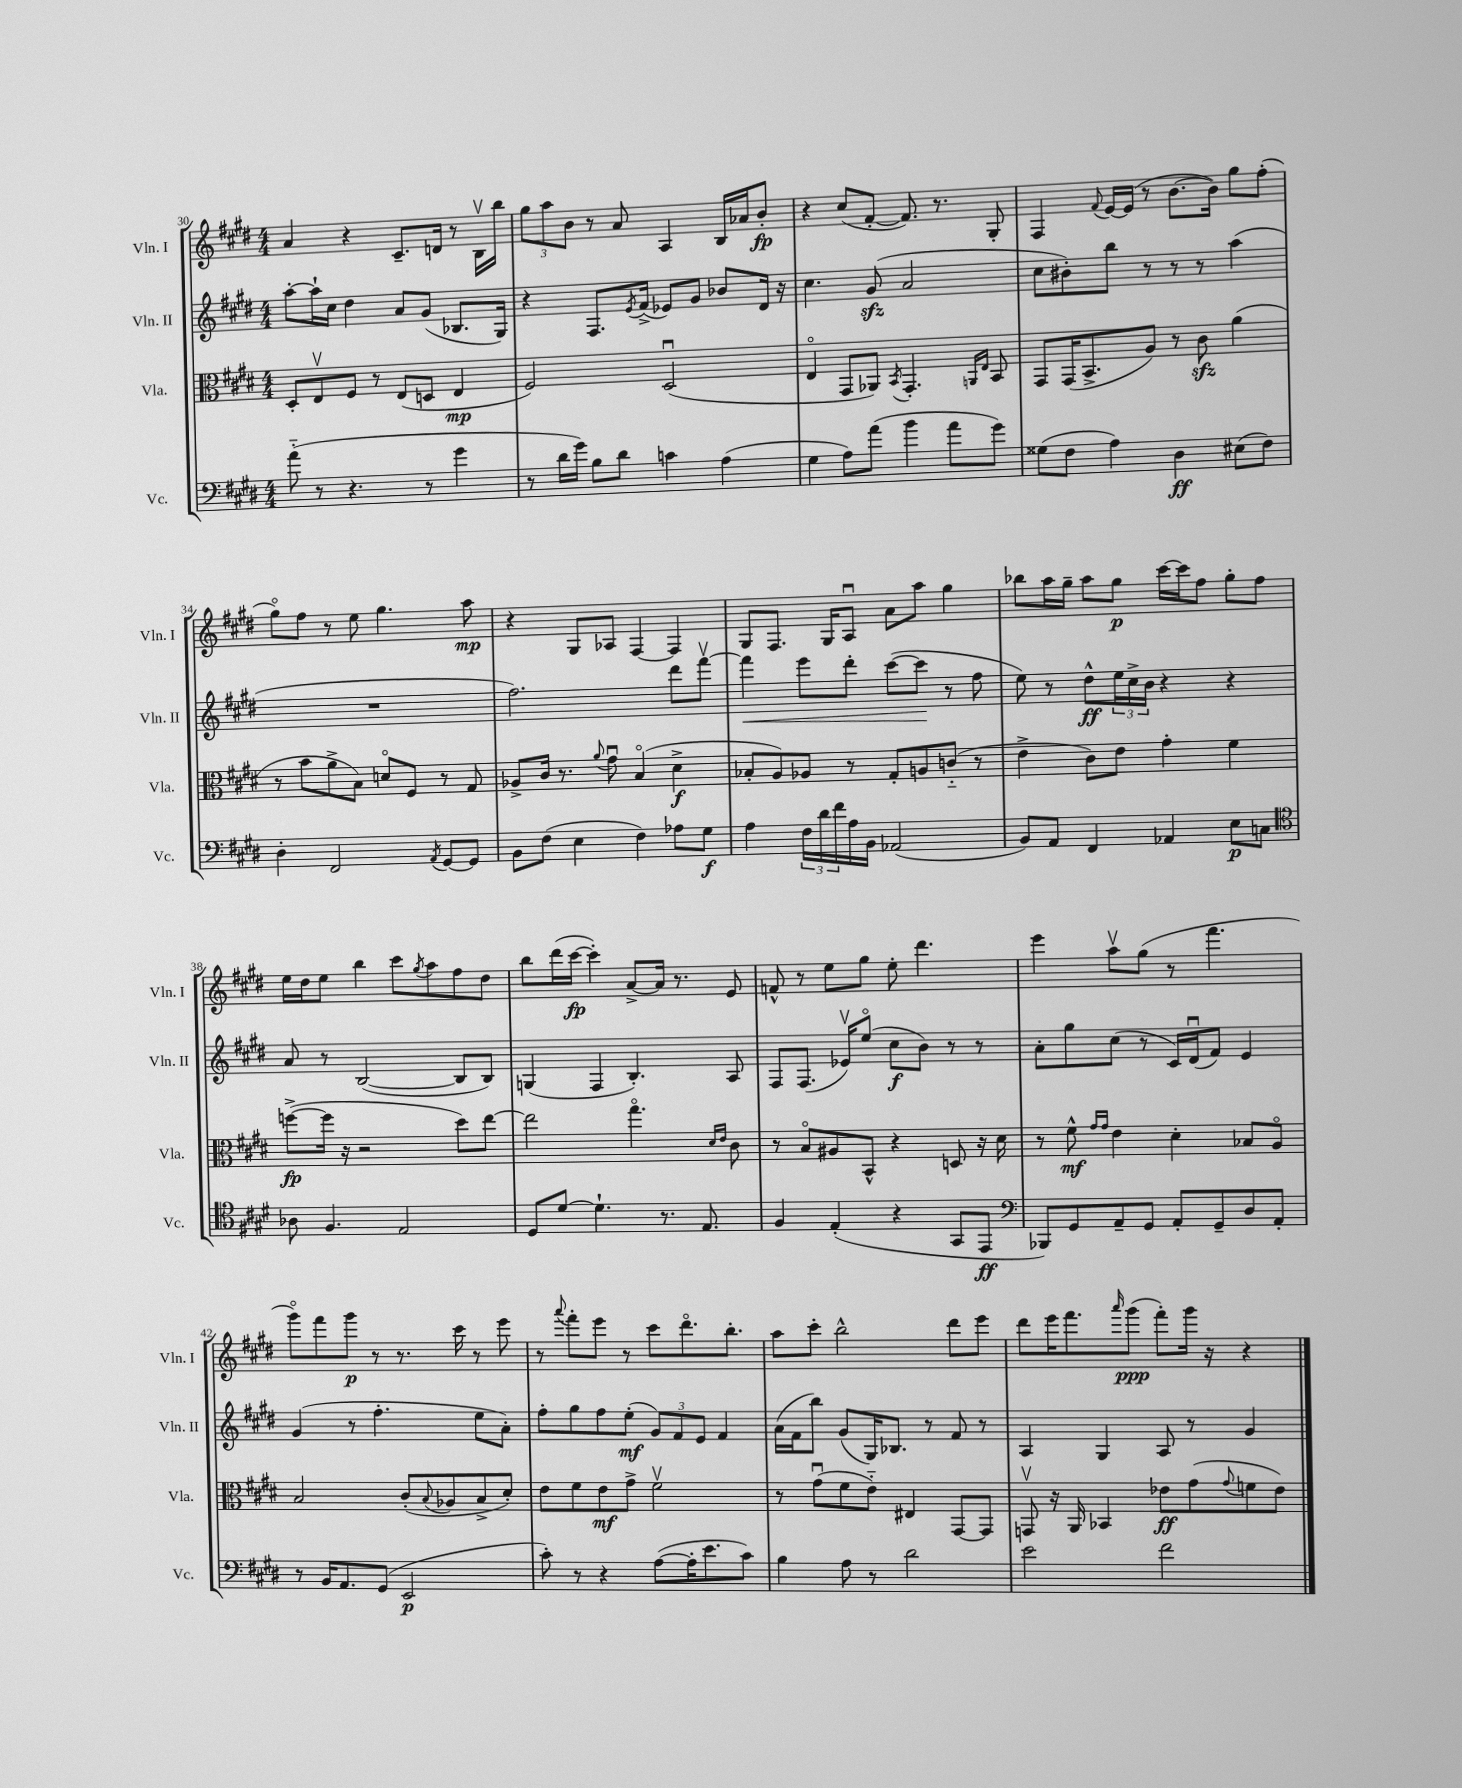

**kern	**dynam	**kern	**dynam	**kern	**dynam	**kern	**dynam
*part4	*part4	*part3	*part3	*part2	*part2	*part1	*part1
*staff4	*staff4	*staff3	*staff3	*staff2	*staff2	*staff1	*staff1
*I"Vc.	*	*I"Vla.	*	*I"Vln. II	*	*I"Vln. I	*
*I'Vc.	*	*I'Vla.	*	*I'Vln. II	*	*I'Vln. I	*
*clefF4	*	*clefC3	*	*clefG2	*	*clefG2	*
*k[f#c#g#d#]	*	*k[f#c#g#d#]	*	*k[f#c#g#d#]	*	*k[f#c#g#d#]	*
*M4/4	*	*M4/4	*	*M4/4	*	*M4/4	*
=30	=30	=30	=30	=30	=30	=30	=30
(8a\	.	8D#'/L	.	[8aa'\L	.	4a/	.
8r	.	8Ev/	.	16aa`\L]	.	.	.
.	.	.	.	16cc#\JJ	.	.	.
4.r	.	8F#/J	.	4dd#\	.	4r	.
.	.	8r	.	.	.	.	.
.	.	(8E/L	.	8a/L	.	8.c#~/L	.
8r	.	8Dn/J	.	(8g#/J	.	.	.
.	.	.	.	.	.	16dn/Jk	.
4g#\	.	4E/	mp	8.B-X/L	.	8r	.
.	.	.	.	.	.	16Bv\LL	.
.	.	.	.	16G#/Jk)	.	16bb\JJ	.
=31	=31	=31	=31	=31	=31	=31	=31
8r	.	2F#/)	.	4r	.	12gg#\L	.
.	.	.	.	.	.	12aa\	.
16d#\LL	.	.	.	.	.	.	.
.	.	.	.	.	.	12b\J	.
16g#\JJ)	.	.	.	.	.	.	.
8B\L	.	.	.	8.F#/L	.	8r	.
8d#\J	.	.	.	.	.	8a/	.
.	.	.	.	8qe/	.	.	.
.	.	.	.	(16f#^/Jk	.	.	.
4cn\	.	(2D#u/	.	8e-X/L)	.	4A/	.
.	.	.	.	8g#/J	.	.	.
(4A\	.	.	.	8b-X/L	.	16B/LL	.
.	.	.	.	.	.	16a-X/J	.
.	.	.	.	16d#/Jk	.	8b'/J	fp
.	.	.	.	16r	.	.	.
=32	=32	=32	=32	=32	=32	=32	=32
4G#\	.	4E/	.	4.cc#\	.	4r	.
8A\L)	.	8GG#/L	.	.	.	(8cc#/L	.
(8a\J	.	8AA-X/J)	.	(8g#zz/	.	[8f#'/J	.
.	.	8qBB/	.	.	.	.	.
4b\	.	4.GG#'/	.	2a/	.	8.f#/])	.
.	.	.	.	.	.	8.r	.
8a\L	.	.	.	.	.	.	.
.	.	16qqAAn/LL	.	.	.	.	.
.	.	16qqE/JJ	.	.	.	.	.
8g#\J)	.	8BB/	.	.	.	8G#'/	.
=33	=33	=33	=33	=33	=33	=33	=33
(8G##X\L	.	8GG#/L	.	8cc#\L	.	4F#/	.
8F#\J	.	(16GG#/K	.	8b#X'\)	.	.	.
.	.	8.BB^/	.	.	.	.	.
.	.	.	.	.	.	8qqf#/	.
4A\)	.	.	.	8bb\J	.	[16e/LL	.
.	.	.	.	.	.	(16e/JJ]	.
.	.	8A/J)	.	8r	.	8r	.
4D#\	ff	8r	.	8r	.	[8.b\L	.
.	.	8c#zz\	.	8r	.	.	.
.	.	.	.	.	.	16b\Jk])	.
(8E#X\L	.	(4a\	.	(4aa\	.	8gg#\L	.
8F#\J)	.	.	.	.	.	(8ff#'\J	.
!!LO:LB:g=z
=34	=34	=34	=34	=34	=34	=34	=34
4D#'\	.	8r	.	1r	.	8gg#\L)	.
.	.	8b\L	.	.	.	8ff#\J	.
2FF#/	.	8a^\	.	.	.	8r	.
.	.	8B\J)	.	.	.	8ee\	.
.	.	8dn/L	.	.	.	4.gg#\	.
.	.	8F#/J	.	.	.	.	.
8qAA/	.	.	.	.	.	.	.
[8GG#/L	.	8r	.	.	.	.	.
8GG#/J]	.	8G#/	.	.	.	8aa\	mp
=35	=35	=35	=35	=35	=35	=35	=35
8BB\L	.	8A-X^/L	.	2.ff#\)	.	4r	.
(8F#\J	.	16c#/Jk	.	.	.	.	.
.	.	8.r	.	.	.	.	.
4E\	.	.	.	.	.	8G#/L	.
.	.	8qqa/	.	.	.	.	.
.	.	8g#u\	.	.	.	8A-X/J	.
4F#\)	.	(4B/	.	.	.	[4F#/	.
8A-X\L	.	4d#^\	f	8ddd#\L	.	4F#/]	.
8G#\J	f	.	.	[8fff#v\J	.	.	.
=36	=36	=36	=36	=36	=36	=36	=36
!	!	!	!	!	!LO:HP:b	!	!
4A\	.	8B-X'/L	.	4fff#\]	<	8G#/L	.
.	.	8A/)	.	.	.	8.F#/J	.
24F#\LL	.	8A-X/J	.	8eee\L	.	.	.
24d#\	.	.	.	.	.	.	.
.	.	.	.	.	.	16G#/KL	.
24f#\	.	.	.	.	.	.	.
16A\	.	8r	.	8ddd#'\J	.	8Au/J	.
16BB\JJ	.	.	.	.	.	.	.
(2AA-X/	.	8G#'/L	.	([8ccc#\L	.	8a\L	.
.	.	8An/	.	8ccc#\J]	.	8aa\J	.
.	.	(8cn/J	.	8r	[	4gg#\	.
.	.	8r	.	8ff#\	.	.	.
=37	=37	=37	=37	=37	=37	=37	=37
8BB/L)	.	4e^\	.	8ee\)	.	8bb-X\L	.
8AA/J	.	.	.	8r	.	16aa\L	.
.	.	.	.	.	.	16gg#~\JJ	.
4FF#/	.	8c#\L)	.	8dd#^^\L	ff	8aa\L	.
.	.	8e\J	.	24ee\L	.	8gg#\J	p
.	.	.	.	24cc#^\	.	.	.
.	.	.	.	24b\JJ	.	.	.
4AA-X/	.	4g#'\	.	4r	.	[16ccc#\LL	.
.	.	.	.	.	.	16ccc#\J]	.
.	.	.	.	.	.	8ff#\J	.
8E\L	p	4f#\	.	4r	.	8gg#'\L	.
8Cn\J	.	.	.	.	.	8ff#\J	.
!!LO:LB:g=z
=38	=38	=38	=38	=38	=38	=38	=38
*clefC4	*	*	*	*	*	*	*
8A-X\	.	([8ffn^\L	fp	8a/	.	16ee\LL	.
.	.	.	.	.	.	16dd#\J	.
4.F#/	.	16ff\Jk]	.	8r	.	8ee\J	.
.	.	16r	.	.	.	.	.
.	.	2r	.	([2B/	.	4bb\	.
2E/	.	.	.	.	.	8ccc#\L	.
.	.	.	.	.	.	8qgg#/	.
.	.	.	.	.	.	8aa\	.
.	.	8dd#\L)	.	8B/L]	.	8ff#\	.
.	.	[8ee\J	.	8B/J)	.	8dd#\J	.
=39	=39	=39	=39	=39	=39	=39	=39
8D#/L	.	2ee\]	.	(4Gn/	.	8bb\L	.
[8d#/J	.	.	.	.	.	(16ddd#\L	.
.	.	.	.	.	.	[16ccc#\JJ	fp
4.d#`\]	.	.	.	4F#/	.	4ccc#'\])	.
.	.	4.gg#\	.	4.B'/)	.	[8a^/L	.
8.r	.	.	.	.	.	16a/Jk]	.
.	.	.	.	.	.	8.r	.
8.E/	.	.	.	.	.	.	.
.	.	16qqd#/LL	.	.	.	.	.
.	.	16qqe/JJ	.	.	.	.	.
.	.	8c#\	.	8A/	.	8e/	.
=40	=40	=40	=40	=40	=40	=40	=40
4F#/	.	8r	.	8F#/L	.	8fn^^/	.
.	.	8B/L	.	(8.F#/J	.	8r	.
(4E'/	.	8A#X/	.	.	.	8ee\L	.
.	.	.	.	16e-Xv/KL)	.	.	.
.	.	8BB^^/J	.	(8ee/J	.	8gg#\J	.
4r	.	4r	.	8cc#\L	f	8ee'\	.
.	.	.	.	8b\J)	.	4.ddd#\	.
8GG#/L	.	8Dn/	.	8r	.	.	.
8EE/J	ff	16r	.	8r	.	.	.
.	.	16d#\	.	.	.	.	.
=41	=41	=41	=41	=41	=41	=41	=41
*clefF4	*	*	*	*	*	*	*
8BBB-X/L)	.	8r	.	8a'\L	.	4eee\	.
8GG#/	.	8f#^^\	mf	8gg#\	.	.	.
.	.	16qqg#/LL	.	.	.	.	.
.	.	16qqg#/JJ	.	.	.	.	.
8AA~/	.	4e\	.	(8cc#\J	.	8aav\L	.
8GG#/J	.	.	.	8r	.	(8gg#\J	.
8AA'/L	.	4d#'\	.	16c#/LL)	.	8r	.
.	.	.	.	(16d#u/J	.	.	.
8GG#~/	.	.	.	8f#/J)	.	4.fff#\	.
8D#/	.	8B-X/L	.	4e/	.	.	.
8AA'/J	.	8A/J	.	.	.	.	.
!!LO:LB:g=z
=42	=42	=42	=42	=42	=42	=42	=42
8r	.	2B/	.	(4g#/	.	8ggg#\L)	.
16BB/KL	.	.	.	.	.	8fff#\	.
8.AA/	.	.	.	.	.	.	.
.	.	.	.	8r	.	8ggg#\J	p
(8GG#/J	.	.	.	4.ff#'\	.	8r	.
2EE/	p	(8c#'/L	.	.	.	8.r	.
.	.	8qqB/	.	.	.	.	.
.	.	8A-X/	.	.	.	.	.
.	.	.	.	.	.	16ccc#\	.
.	.	8B^/	.	8ee\L	.	8r	.
.	.	8d#'/J)	.	8a'\J)	.	8eee\	.
=43	=43	=43	=43	=43	=43	=43	=43
8c#'\)	.	8e\L	.	8ff#'\L	.	8r	.
.	.	.	.	.	.	8qqaaa/	.
8r	.	8f#\	.	8gg#\	.	8fff#'\L	.
4r	.	8e\	mf	8ff#\	.	8eee\J	.
.	.	8g#^\J	.	(8ee'\J	mf	8r	.
([8A\L	.	2f#v\	.	12g#/L)	.	8ccc#\L	.
.	.	.	.	12f#/	.	.	.
16A'\K]	.	.	.	.	.	8.ddd#\	.
.	.	.	.	12e/J	.	.	.
8.e\	.	.	.	.	.	.	.
.	.	.	.	4f#/	.	.	.
.	.	.	.	.	.	8.bb'\J	.
8c#\J)	.	.	.	.	.	.	.
=44	=44	=44	=44	=44	=44	=44	=44
4B\	.	8r	.	(16a\LL	.	8aa\L	.
.	.	.	.	16f#\J	.	.	.
.	.	(8g#u\L	.	8bb\J)	.	8ccc#'\J	.
8A\	.	8f#\	.	(8g#/L	.	2bb^^\	.
8r	.	8e\J)	.	16G#/K)	.	.	.
.	.	.	.	8.B-X/J	.	.	.
2d#\	.	4E#X/	.	.	.	.	.
.	.	.	.	8r	.	.	.
.	.	[8GG#/L	.	8f#/	.	8ddd#\L	.
.	.	8GG#/J]	.	8r	.	8eee\J	.
=45	=45	=45	=45	=45	=45	=45	=45
2e\	.	8GGnv/	.	4A/	.	8ddd#\L	.
.	.	16r	.	.	.	16eee\K	.
.	.	16AA/	.	.	.	8.fff#\	.
.	.	4BB-X/	.	4G#/	.	.	.
.	.	.	.	.	.	16qqaaa/	.
.	.	.	.	.	.	(8ggg#\J	ppp
2f#\	.	8e-X\L	ff	8A/	.	8fff#'\L)	.
.	.	(8g#\	.	8r	.	16ggg#\Jk	.
.	.	.	.	.	.	16r	.
.	.	8qqg#/	.	.	.	.	.
.	.	8fn\	.	4g#/	.	4r	.
.	.	8e-\J)	.	.	.	.	.
==	==	==	==	==	==	==	==
*-	*-	*-	*-	*-	*-	*-	*-
